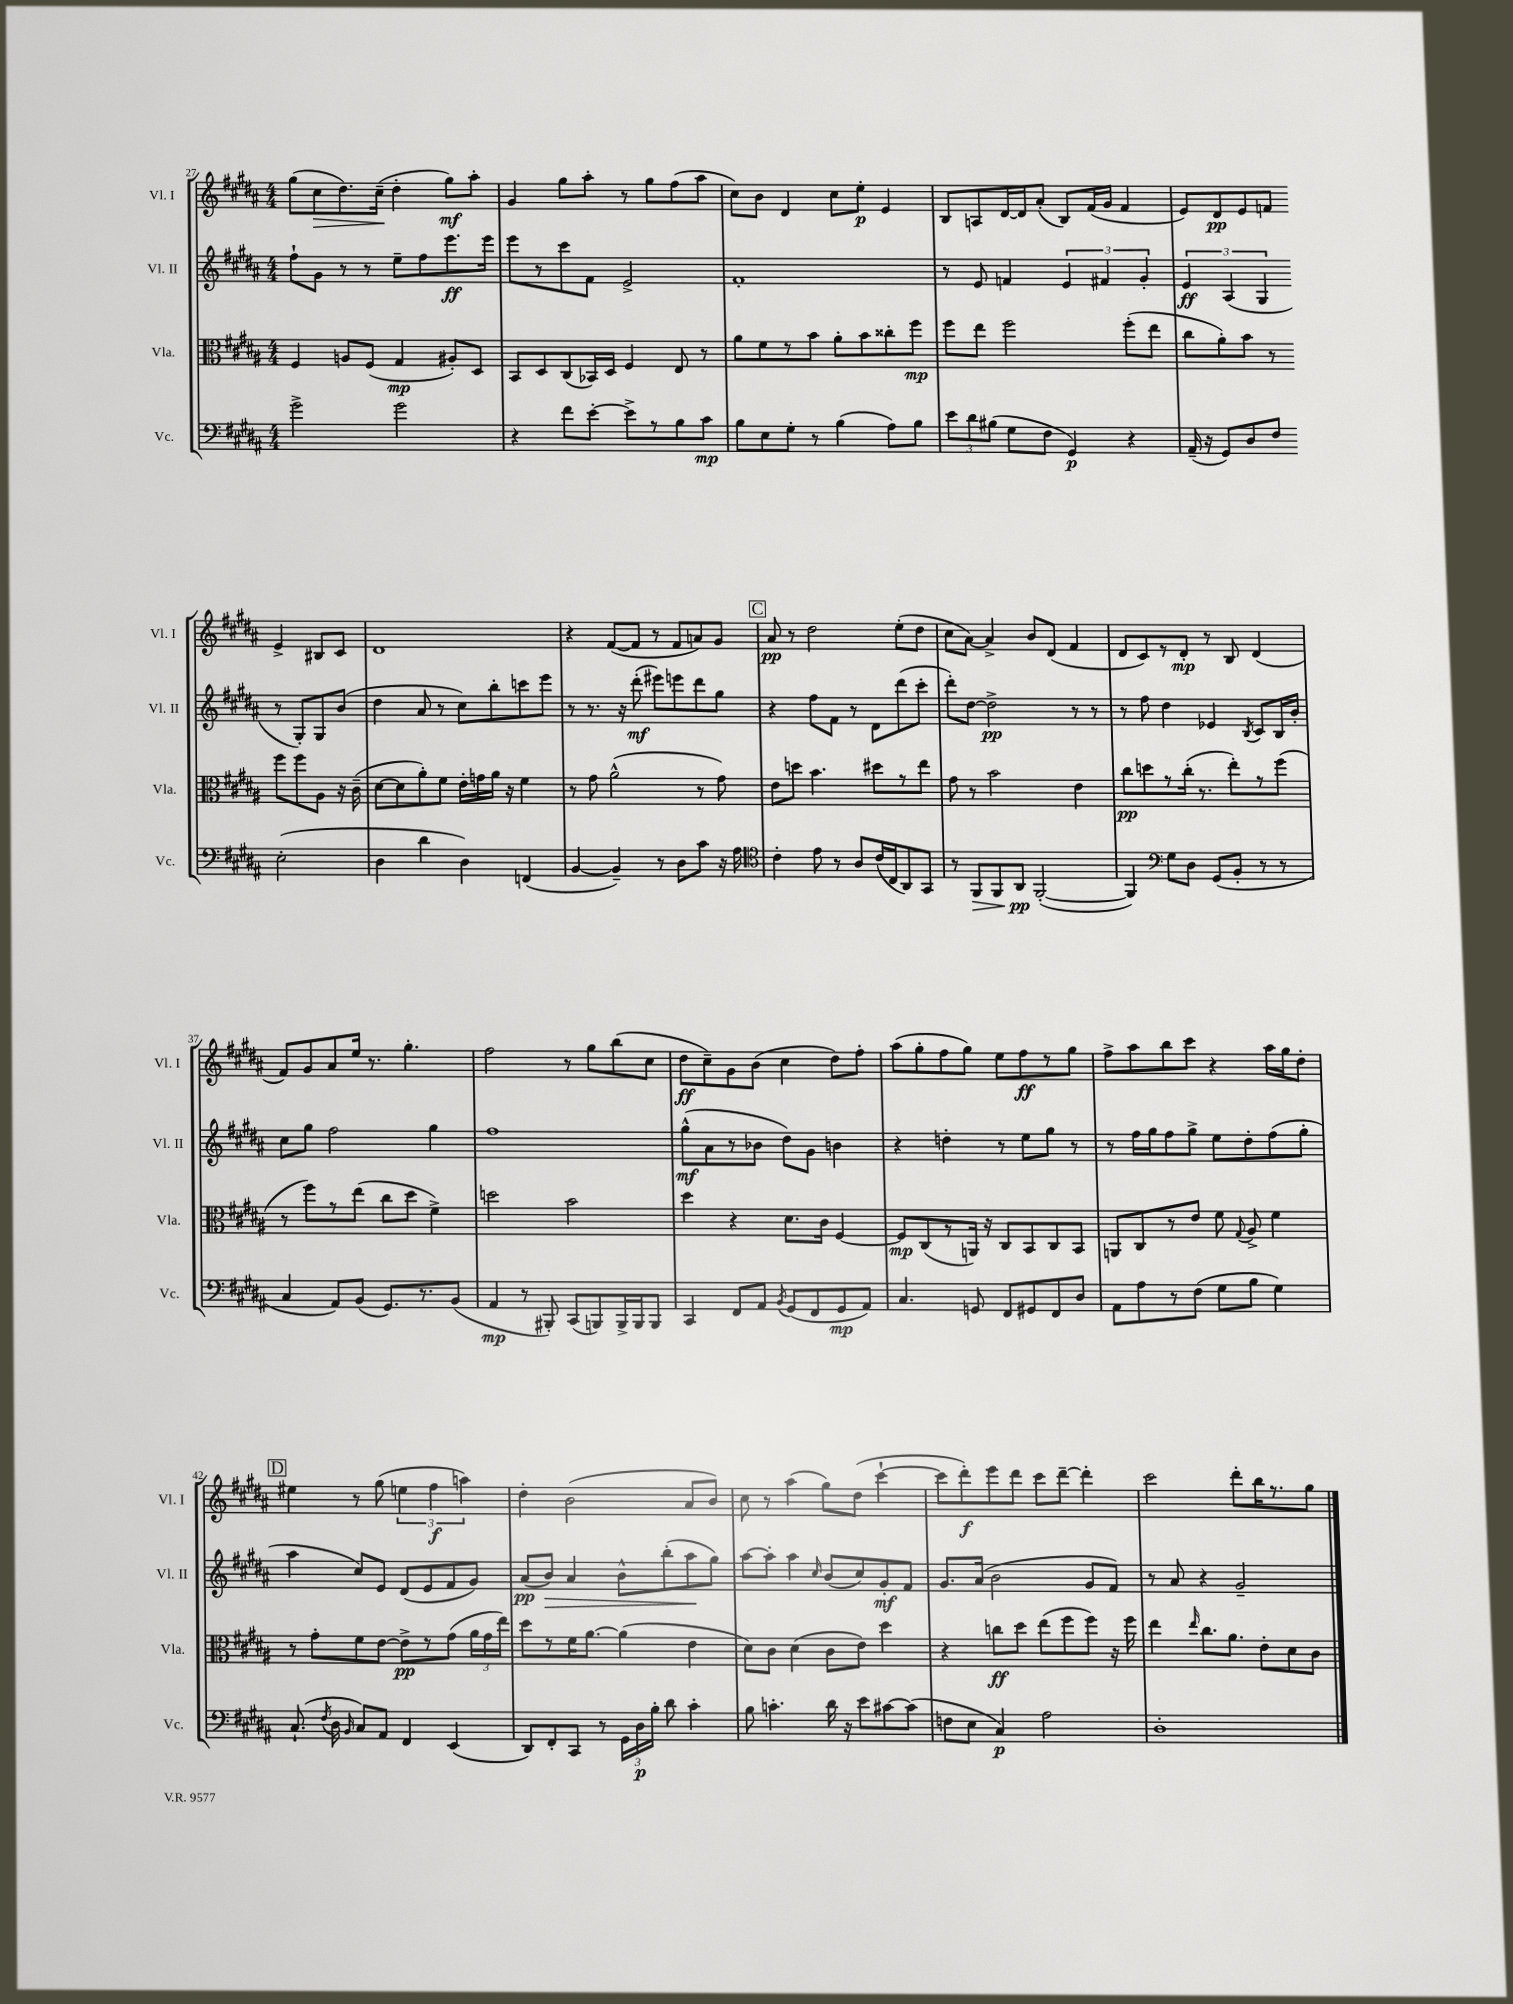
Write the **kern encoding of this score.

**kern	**kern	**kern	**kern
*staff4	*staff3	*staff2	*staff1
*clefF4	*clefC3	*clefG2	*clefG2
*k[f#c#g#d#a#]	*k[f#c#g#d#a#]	*k[f#c#g#d#a#]	*k[f#c#g#d#a#]
*M4/4	*M4/4	*M4/4	*M4/4
2g#^	4F#	8ff#`	(8gg#
.	.	8g#	8cc#
.	8A	8r	8.dd#)
.	(8F#	8r	.
.	.	.	(16cc#~
2g#	4G#	8ee~	4dd#'
.	.	8ff#	.
.	8A#')	8.eee	8gg#)
.	8D#	.	8aa#'
.	.	16eee	.
=	=	=	=
4r	8BB	8eee	4g#
.	8D#	8r	.
8f#	(8C#	8ccc#	8gg#
[8e'	16BB-)	8f#	8aa#'
.	16D#	.	.
8e^]	4F#	2e^	8r
8r	.	.	8gg#
8B	8E	.	(8ff#
8c#	8r	.	8aa#
=	=	=	=
8B	8a#	1f#'	8cc#)
8E	8f#	.	8b
8G#'	8r	.	4d#
8r	8b	.	.
(4B	8a#'	.	8cc#
.	8b	.	8ee'
8A#)	8cc##'	.	4e
8B	8ff#	.	.
=	=	=	=
12e	8ff#	8r	8B
12d#	.	.	.
.	8ee	8e	8A
(12B#	.	.	.
8G#	2ff#	4f	[16d#
.	.	.	16d#]
8F#	.	.	(8a#'
4GG#)	.	6e	8B)
.	.	.	(16f#
.	.	6f#	.
.	.	.	16g#
4r	(8ff#'	.	4f#
.	.	6g#'	.
.	8ee	.	.
=	=	=	=
(16AA#~	8cc#	6e	8e)
16r	.	.	.
8GG#)	8a#')	.	8d#
.	.	(6A#	.
8D#	8b	.	8e
.	.	6G#	.
8F#	8r	.	8f
(2E'	8ff#	8r	4e^
.	8ff#	8G#')	.
.	8A#	8G#	8B#
.	16r	(8b	8c#
.	(16c#~	.	.
=	=	=	=
4D#	[8d#	4dd#	1d#
.	8d#]	.	.
4d#	8a#')	8a#	.
.	8f#	8r	.
4D#)	16e'	8cc#)	.
.	16g	.	.
.	16a#	8bb'	.
.	16r	.	.
(4FF	4f#	8ccc	.
.	.	8eee	.
=	=	=	=
[4BB	8r	8r	4r
.	8g#	8.r	.
4BB~])	(2a#^^	.	([8f#
.	.	16r	.
.	.	(8ddd#'	8f#]
8r	.	8eee#)	8r
8D#	.	8eee	8f#
8c#	8r	8ddd#	8a)
16r	8g#)	8gg#	8g#
16A#	.	.	.
=	=	=	=
*clefC4	*	*	*
4c#'	8e	4r	8a#
.	8dd	.	8r
8e	4.b	8ff#	2dd#
8r	.	8f#	.
8A#	.	8r	.
(16c#	8dd#	8d#	.
16C#	.	.	.
8AA#)	8r	(8ddd#	(8ee'
8GG#	8ee	8ccc#'	8dd#
=	=	=	=
8r	8g#	8ddd#')	8cc#
8FF#	8r	[8dd#	[8a#)
8FF#	2b	2dd#^]	4a#^]
8AA#	.	.	.
([2FF#'	.	.	8b
.	.	.	(8d#
.	4e	8r	4f#
.	.	8r	.
=	=	=	=
4FF#])	8cc#	8r	8d#
.	8dd	8ff#	8c#)
*clefF4	*	*	*
8G#	8r	4dd#	8r
8D#	(16cc#'	.	8d#'
.	8.r	.	.
(8GG#	.	4e-	8r
8BB'	8ee')	.	8B
.	.	8qB	.
8r	8r	8c#	(4d#
8r	(8ff#	16B	.
.	.	16b'	.
=	=	=	=
4C#	8r	8cc#	8f#)
.	8ff#)	8gg#	8g#
8AA#)	8r	2ff#	8a#
(8BB	(8ee	.	16ee
.	.	.	8.r
8.GG#)	8cc#	.	.
.	8dd#	.	4.gg#'
8.r	.	.	.
.	4f#^)	4gg#	.
(8BB	.	.	.
=	=	=	=
4AA#	2dd	1ff#	2ff#
8r	.	.	.
8BBB#')	.	.	.
(8CC#	2b	.	8r
8BBB)	.	.	8gg#
16BBB^	.	.	(8bb
16BBB	.	.	.
8BBB	.	.	8cc#
=	=	=	=
4CC#	4dd#	(8gg#^^	8dd#
.	.	8a#	8cc#~)
8FF#	4r	8r	8g#
8AA#	.	8b-	(8b
8qBB	.	.	.
(8GG#	8.d#	8dd#)	4cc#
8FF#	.	8g#	.
.	16c#	.	.
8GG#	[4F#	4b	8dd#)
8AA#)	.	.	8ff#'
=	=	=	=
4.C#	8F#]	4r	(8aa#
.	(8C#	.	8gg#'
.	8r	4dd'	8ff#
8GG	16AA)	.	8gg#)
.	16r	.	.
8FF#	8C#	8r	8ee
8GG#	8BB	8ee	8ff#
8FF#	8C#	8gg#	8r
8D#	8BB	8r	8gg#
=	=	=	=
8AA#	8AA	8r	8ff#^
8A#	8C#	16ff#	8aa#
.	.	16gg#	.
8r	8r	8ff#	8bb
(8F#	8e	8gg#^	8ccc#
8G#	8f#	8ee	4r
.	8qqG#	.	.
8B	8A#^	8dd#'	.
4G#)	4f#	(8ff#	16aa#
.	.	.	16gg#
.	.	8gg#'	8dd#'
=	=	=	=
(8.C#`	8r	4aa#	4ee#
.	8g#'	.	.
8qF#	.	.	.
16D#	.	.	.
16qqBB	.	.	.
8C#)	8f#	8cc#)	8r
8AA#	[8e	8e	(8gg#
4FF#	8e^]	(8d#	6ee
.	8r	8e	.
.	.	.	6ff#
(4EE	(8g#	8f#	.
.	.	.	6aa)
.	24a#	8g#)	.
.	24g#	.	.
.	24ee)	.	.
=	=	=	=
8DD#)	8dd#	(8a#	4dd#'
8FF#'	8r	8b)	.
8CC#	16f#	4a#	(2b
.	[8.a#	.	.
8r	.	.	.
24GG#	(4a#]	8b^^	.
24D#	.	.	.
24B'	.	.	.
8d#	.	(8bb'	.
4c#'	4e	8aa#	8a#
.	.	8gg#)	8b)
=	=	=	=
8B	8d#)	[8aa#	8cc#
4.c'	8c#	8aa#']	8r
.	(4d#	4aa#	(4aa#
.	.	16qqcc#	.
16d#	8c#	(8b	8gg#)
16r	.	.	.
8e	8e)	8cc#)	(8dd#
[8c#	4dd#	8g#'	[4ccc#`
(8c#]	.	8f#	.
=	=	=	=
8F	4r	8.g#	8ccc#]
8E	.	.	8ddd#')
.	.	(16a#	.
4C#)	8cc	2b	8eee
.	8dd#	.	8ddd#
2A#	(8ee	.	8ccc#
.	8ff#	.	[8ddd#~
.	8ff#)	8g#	4ddd#']
.	16r	8f#)	.
.	16ff#	.	.
=	=	=	=
1D#'	4ee	8r	2ccc#
.	.	8a#	.
.	16qqee	.	.
.	8.cc#	4r	.
.	8.a#	.	.
.	.	2g#~	8ddd#'
.	8e'	.	16bb
.	.	.	8.r
.	8d#	.	.
.	8c#	.	8gg#
==	==	==	==
*-	*-	*-	*-
